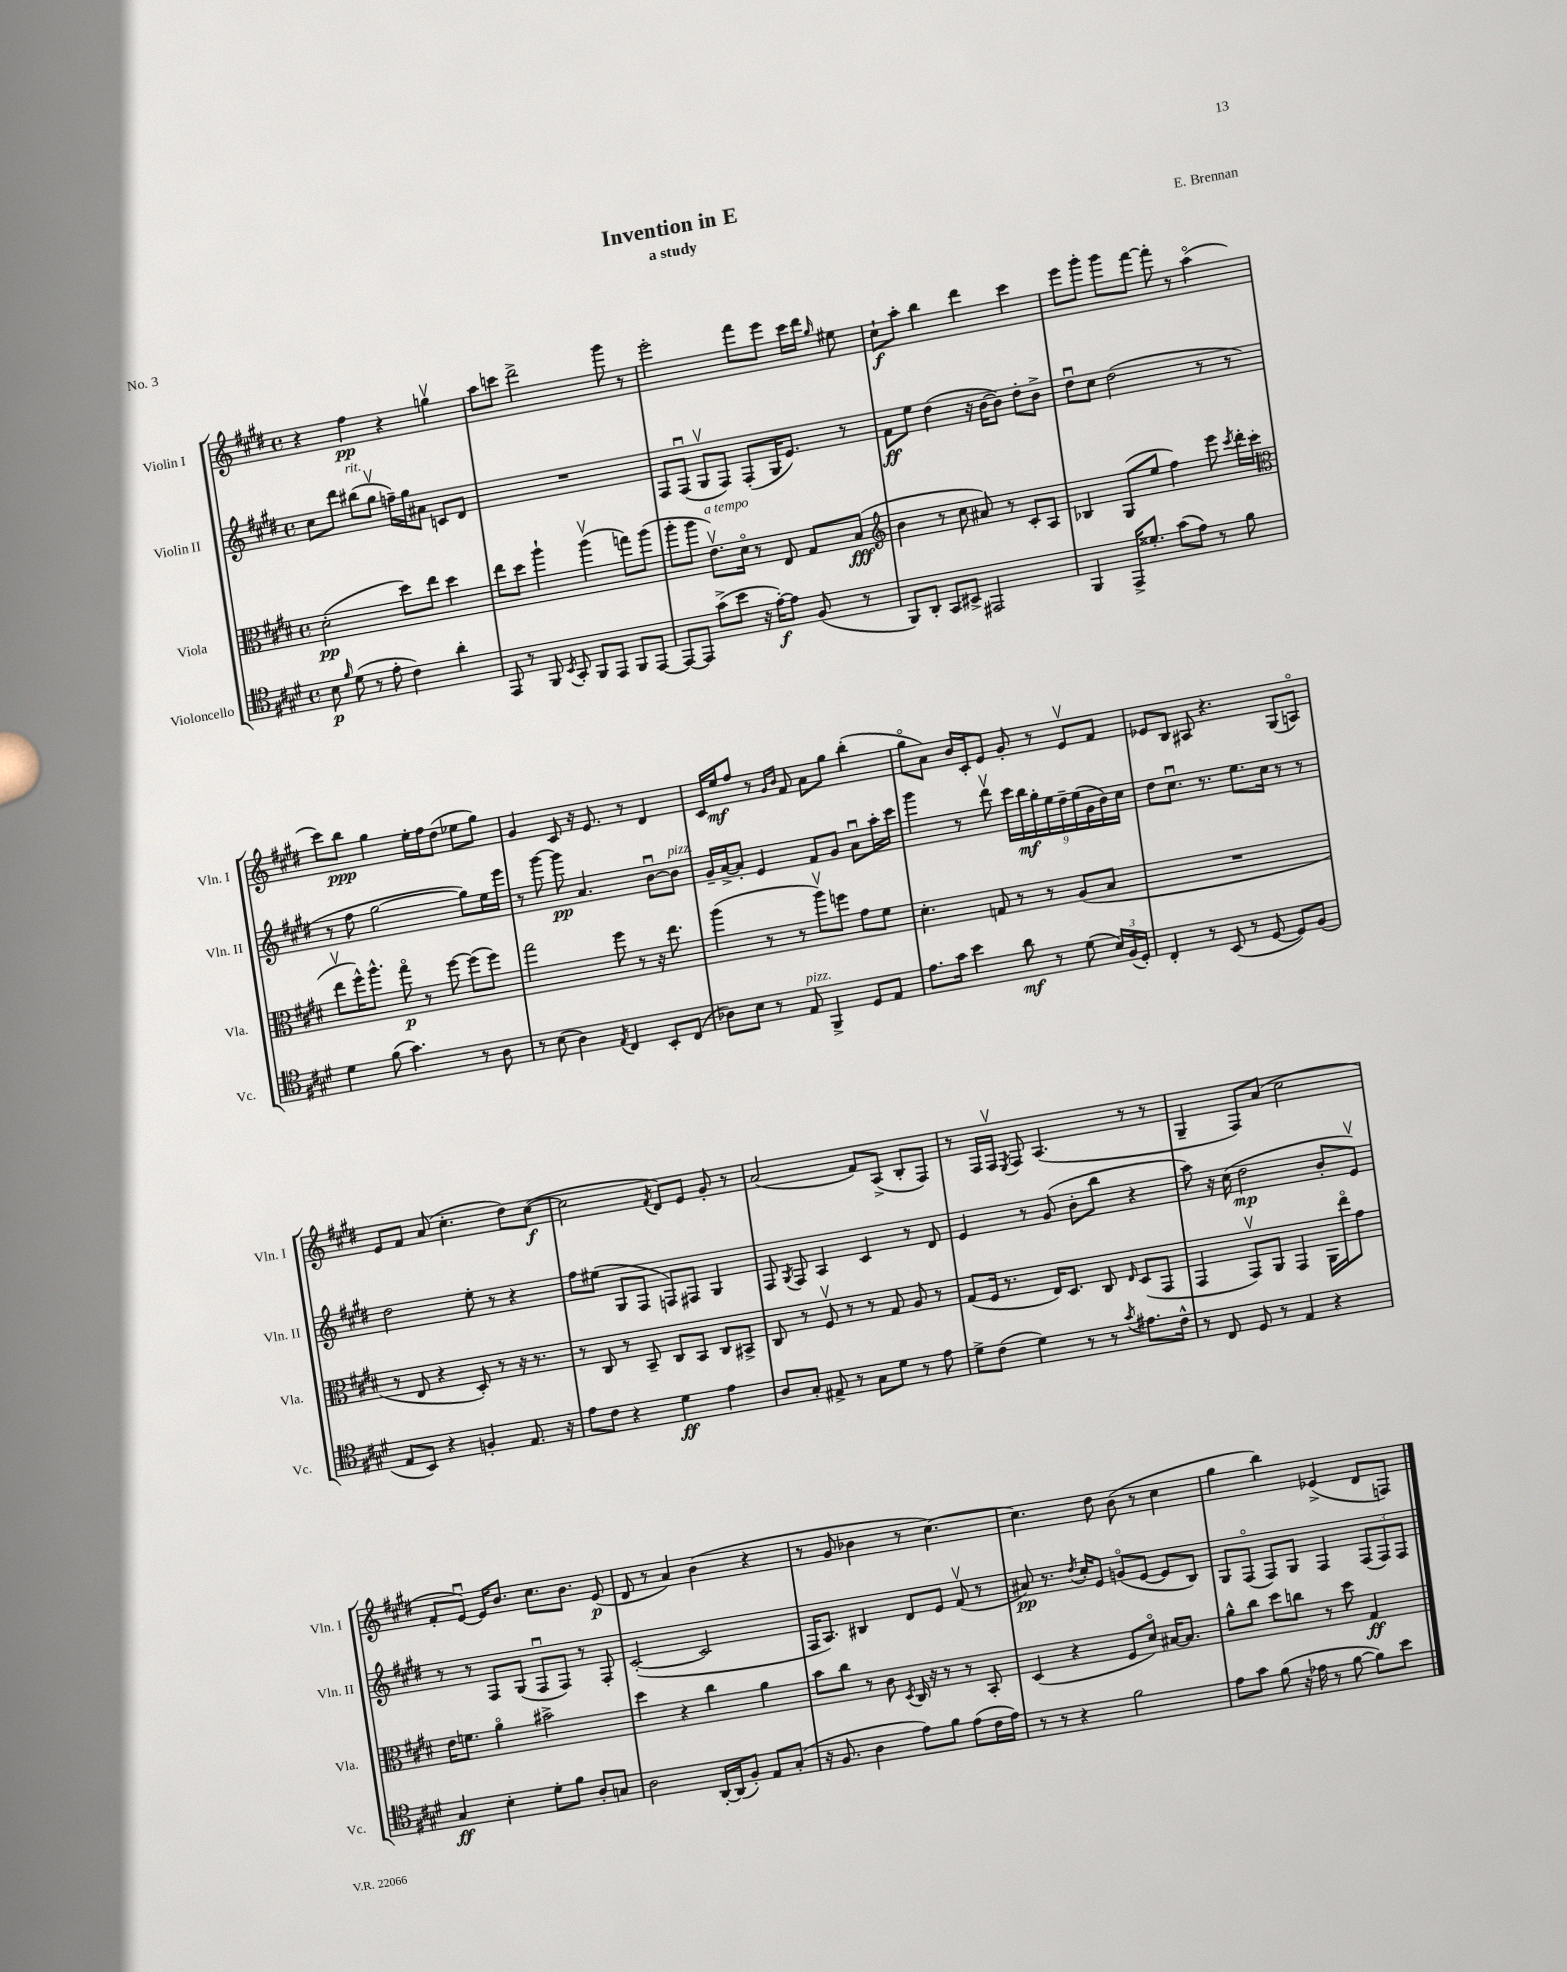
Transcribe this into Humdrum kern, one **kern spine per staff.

**kern	**kern	**kern	**kern
*staff4	*staff3	*staff2	*staff1
*clefC4	*clefC3	*clefG2	*clefG2
*k[f#c#g#d#]	*k[f#c#g#d#]	*k[f#c#g#d#]	*k[f#c#g#d#]
*M4/4	*M4/4	*M4/4	*M4/4
*met(c)	*met(c)	*met(c)	*met(c)
8B\	(2d#'\	8cc#\L	4r
16qqf#/	.	.	.
(8d#\	.	8ddd#\J	.
8r	.	(8bb#\L	4ff#\
8e'\	.	8gg#v\J	.
4c#\)	8dd#\L)	16ff~\LL)	4r
.	.	16gg#\J	.
.	8ee\J	8a#\J	.
4a'\	4dd#\	8c/L	4ggv\
.	.	8d#/J	.
=	=	=	=
8EE/	8ee\L	1r	8aa\L
8r	8dd#\J	.	8ccc\J
8FF#/	4aa`\	.	2ddd#^\
8qBB/	.	.	.
8GG#'/	.	.	.
8FF#/L	(4aav\	.	.
8EE/J	.	.	.
8FF#/L	8gg\L)	.	8ggg#\
[8EE/J	(8aa\J	.	8r
=	=	=	=
8EE/_L	8aa'\L	8F#/L	2eee'\
8EE/]J	8aa\J	(8F#u/J	.
(8g#^\L	8.ev\L)	8G#v/L	.
8b\J	.	8F#/J)	.
.	16d#o\Jk	.	.
16r	8r	(8F#'/L	8fff#\L
[16e'\LK)	.	.	.
8e\]J	8E/	16G#/K	8eee\J
.	.	8.e/J)	.
(8F#/	8G#/L	.	16ccc#\LL
.	.	.	16ddd#\JJ
.	.	.	16qqgg#/
8r	(8B/J	8r	8ee#\
=	=	=	=
*	*clefG2	*	*
8FF#/L)	4b\	8f#\L	8cc#`\L
8AA'/J	.	8ee\J	8aa'\J
8GG#/L	8r	(4dd#\	4bb\
8BB#^/J	8cc#\	.	.
2EE#/	8a#/)	16r	4ddd#\
.	.	[16b\LK	.
.	8r	8b\]J)	.
.	8c#'/L	8dd#'\L	4ccc#\
.	8A/J	8b^\J	.
=	=	=	=
4FF#/	4B-/	8dd#u\L	8eee\L
.	.	8cc#\J	8ggg#'\J
16EE^/LK	(8G#/L	(2dd#\	8ggg#\L
8.d##'/J	.	.	.
.	8ee/J	.	[8fff#\J
(8g#\L	4ff#\)	.	8fff#'\]
8e\J)	.	.	8r
8r	8eee\	8r	(4aao\
.	8qccc#/	.	.
8f#\	16ddd#'\LL	8r	.
.	(16ccc#\JJ	.	.
=	=	=	=
*	*clefC3	*	*
4d#\	8eev\L	8r	8ccc#\L)
.	16ff#^^\K)	8ff#\	8bb\J
.	8.aa^^\J	.	.
(8f#\	.	[2gg#\	4gg#\
4.g#\)	8gg#o\	.	.
.	8r	.	16ee'\LL
.	.	.	16ff#\J
.	[8ff#\	.	(8dd#\J
8r	(8ff#\]L	8gg#\]L)	8ee-\L
8A\	8ff#\J)	16ee\L	8gg#\J)
.	.	16eee\JJ	.
=	=	=	=
8r	2gg#\	8r	4g#/
(8B\	.	[8ggg#\	.
4A\)	.	8ggg#\]	8c#/
.	.	4.a/	16r
.	.	.	8.e/
8qE/	.	.	.
4C#/	8ff#\	.	.
.	8r	.	8r
8BB'/L	16r	[8bu\L	4d#/
.	8.ee\	.	.
(8C#/J	.	8b\]J	.
=	=	=	=
8A-\L)	(4aa\	16g#~/LL	16c#/LL
.	.	[16a^/J	16ee/J
8B\J	.	8a'/]J	8ff#/J
8r	8r	4e/	8r
.	.	.	16qqg#/LL
.	.	.	16qqb/JJ
8E/	8r	.	8f#/
4FF#^/	8aav\L)	8f#/L	8a\L
.	8ff\J	8g#/J	8gg#\J
8D#/L	8g#\L	8au\L	(4bb'\
8E/J	8f#\J	16aa'\L	.
.	.	16ccc#\JJ	.
=	=	=	=
8.e\L	4.d#'\	4ggg#\	8gg#o\L
.	.	.	8a\J)
16g#\Jk	.	.	.
4b\	.	8r	16b/LL
.	.	.	16c#'/J
.	8G/	8ddd#v\	8e/J
8a\	8r	18ccc#\LL	8g#'/
.	.	18bb\	.
.	.	18gg#'\	.
8r	8r	.	8r
.	.	18ee\	.
.	.	18dd#~\	.
(8d#\	(8A/L	.	8ev/L
.	.	(18ee\	.
.	.	18g#\	.
24B/LL)	8B/J	.	8f#/J
.	.	18b\)	.
(24F#/	.	.	.
.	.	18cc#\JJ	.
24D#'/JJ)	.	.	.
=	=	=	=
4C#'/	1r	8dd#\L	8e-/L
.	.	8.cc#u\J	8B/J
8r	.	.	8A#/
.	.	8.r	.
(8BB/	.	.	4.r
8r	.	8.ee\L	.
[8D#/	.	.	.
.	.	16cc#\Jk	.
8D#/]L)	.	8r	(8G#/L
(8F#/J	.	8r	8Ao/J)
=	=	=	=
8E/L	8r	2dd#\	8e/L
8BB/J)	8E/	.	8f#/J
4r	4r	.	(8a/
.	.	.	4.cc#'\
4F'/	8D#'/)	8ee'\	.
.	8r	8r	.
8.E/	16r	4r	8dd#\L)
.	8.r	.	.
.	.	.	([8cc#\J
16r	.	.	.
=	=	=	=
8e\L	8r	8ff#\L	2cc#\]
8c#\J	8C#/	(8ee#\J	.
4r	8r	8G#/L	.
.	8BB~/	8F#/J	.
.	.	.	8qf#/
4d#\	8C#/L	8F/L)	8d#/L)
.	8BB/J	8F#/J	8e/J
4e\	8C#/L	4G#/	8g#'/
.	8BB#^/J	.	8r
=	=	=	=
8A/L	8C#/	8F#/	(2a/
.	.	8qG#/	.
8G#'/J	8r	8F#/	.
8E#^/	8F#v/	4A/	.
8r	8r	.	.
8G#\L	8r	4c#/	8f#/L)
8d#\J	8G#/	.	(8A^/J
8r	8A/	8r	8B'/L
8e\	8r	8d#/	8F#/J)
=	=	=	=
8d#^\L	(8G#/L	4e/	8r
(8c#\J	16F#/Jk	.	16F#/LL
.	8.r	.	16F#v/JJ
.	.	.	8qE/
4d#\)	.	8r	8F#/
.	16E/LK)	(8g#/	(4.A/
.	8.D#/J	.	.
8r	.	8b'\L	.
8r	8C#/	8bb\J	.
8qg#/	16qqE/	.	.
8.e#\L	(8D#/L	4r	8r
.	8GG#/J	.	8r
16c#^^\Jk	.	.	.
=	=	=	=
8r	4GG#/	8aa\)	4G#~/
8C#/	.	16r	.
.	.	(16cc#\	.
8D#/	8GG#v/L)	2dd#\	8F#/L)
8r	8AA/J	.	(8a/J
4E/	4GG#/	.	2cc#\
4r	16AA\LL	8b'/L	.
.	16eeo\J	.	.
.	8g#\J	8ev/J)	.
=	=	=	=
4G#/	16e\LK	8r	8f#'/L
.	8.f\J	.	.
.	.	8r	[8eu/J)
4B'\	4ao\	8F#/L	16e/]LK
.	.	.	8.b/J
.	.	(8G#/J	.
8d#'\L	2b#^\	8F#u/L	8.cc#\L
8f#\J	.	8F#/J)	.
.	.	.	8.b\J
8A'/L	.	8r	.
8G/J	.	8F#'/	(8e/
=	=	=	=
2A\	4dd#\	([2c#'/	8d#/
.	.	.	8r
.	4r	.	4a/)
[16AA'/LL	4cc#\	2c#/]	(4b\
(16AA/]J	.	.	.
8F#'/J)	.	.	.
8E/L	4a\	.	4r
(8G#'/J	.	.	.
=	=	=	=
16r	8b\L	16F#/LK	8r
8.F#/	.	8.A/J)	.
.	8cc#\J	.	8g#/
4A\	8r	4B#/	4b-\
.	8c#\	.	.
.	8qD#/	.	.
8e\L)	16C#/	8d#/L	8r
.	16r	.	.
8f#\J	8r	8e/J	[4.cc#\)
(8e\L	8r	(8f#v/	.
16c#\L	8BB'/	8r	.
16e\JJ)	.	.	.
=	=	=	=
8r	(4D#/	8a#/)	4.cc#\]
8r	.	8.r	.
4r	4r	.	.
.	.	8qdd#/	.
.	.	16cc#'/LK	.
.	.	8e/J	8dd#\
2f#\	8F#/L	(8go/L	(8b\
.	8d#o/J)	[8e/J	8r
.	[16B#/LK	8e/]L	4cc#\
.	8.B#/]J	.	.
.	.	8B/J)	.
=	=	=	=
8e\L	8a^^\L	8G#/L	4gg#\
8g#\J	8cc#\J	(8F#o/J	.
(8f#\	8dd#\L	8F#/L)	4bb\)
16r	8cc\J	8G#/J	.
16e-\	.	.	.
8r	8r	4F#/	(4e-^/
[8f#\	8dd#\	.	.
8f#\]L)	4G#/	(12F#/L	8d#/L
.	.	12F#/)	.
8b\J	.	.	8F/J)
.	.	12F#/J	.
==	==	==	==
*-	*-	*-	*-
